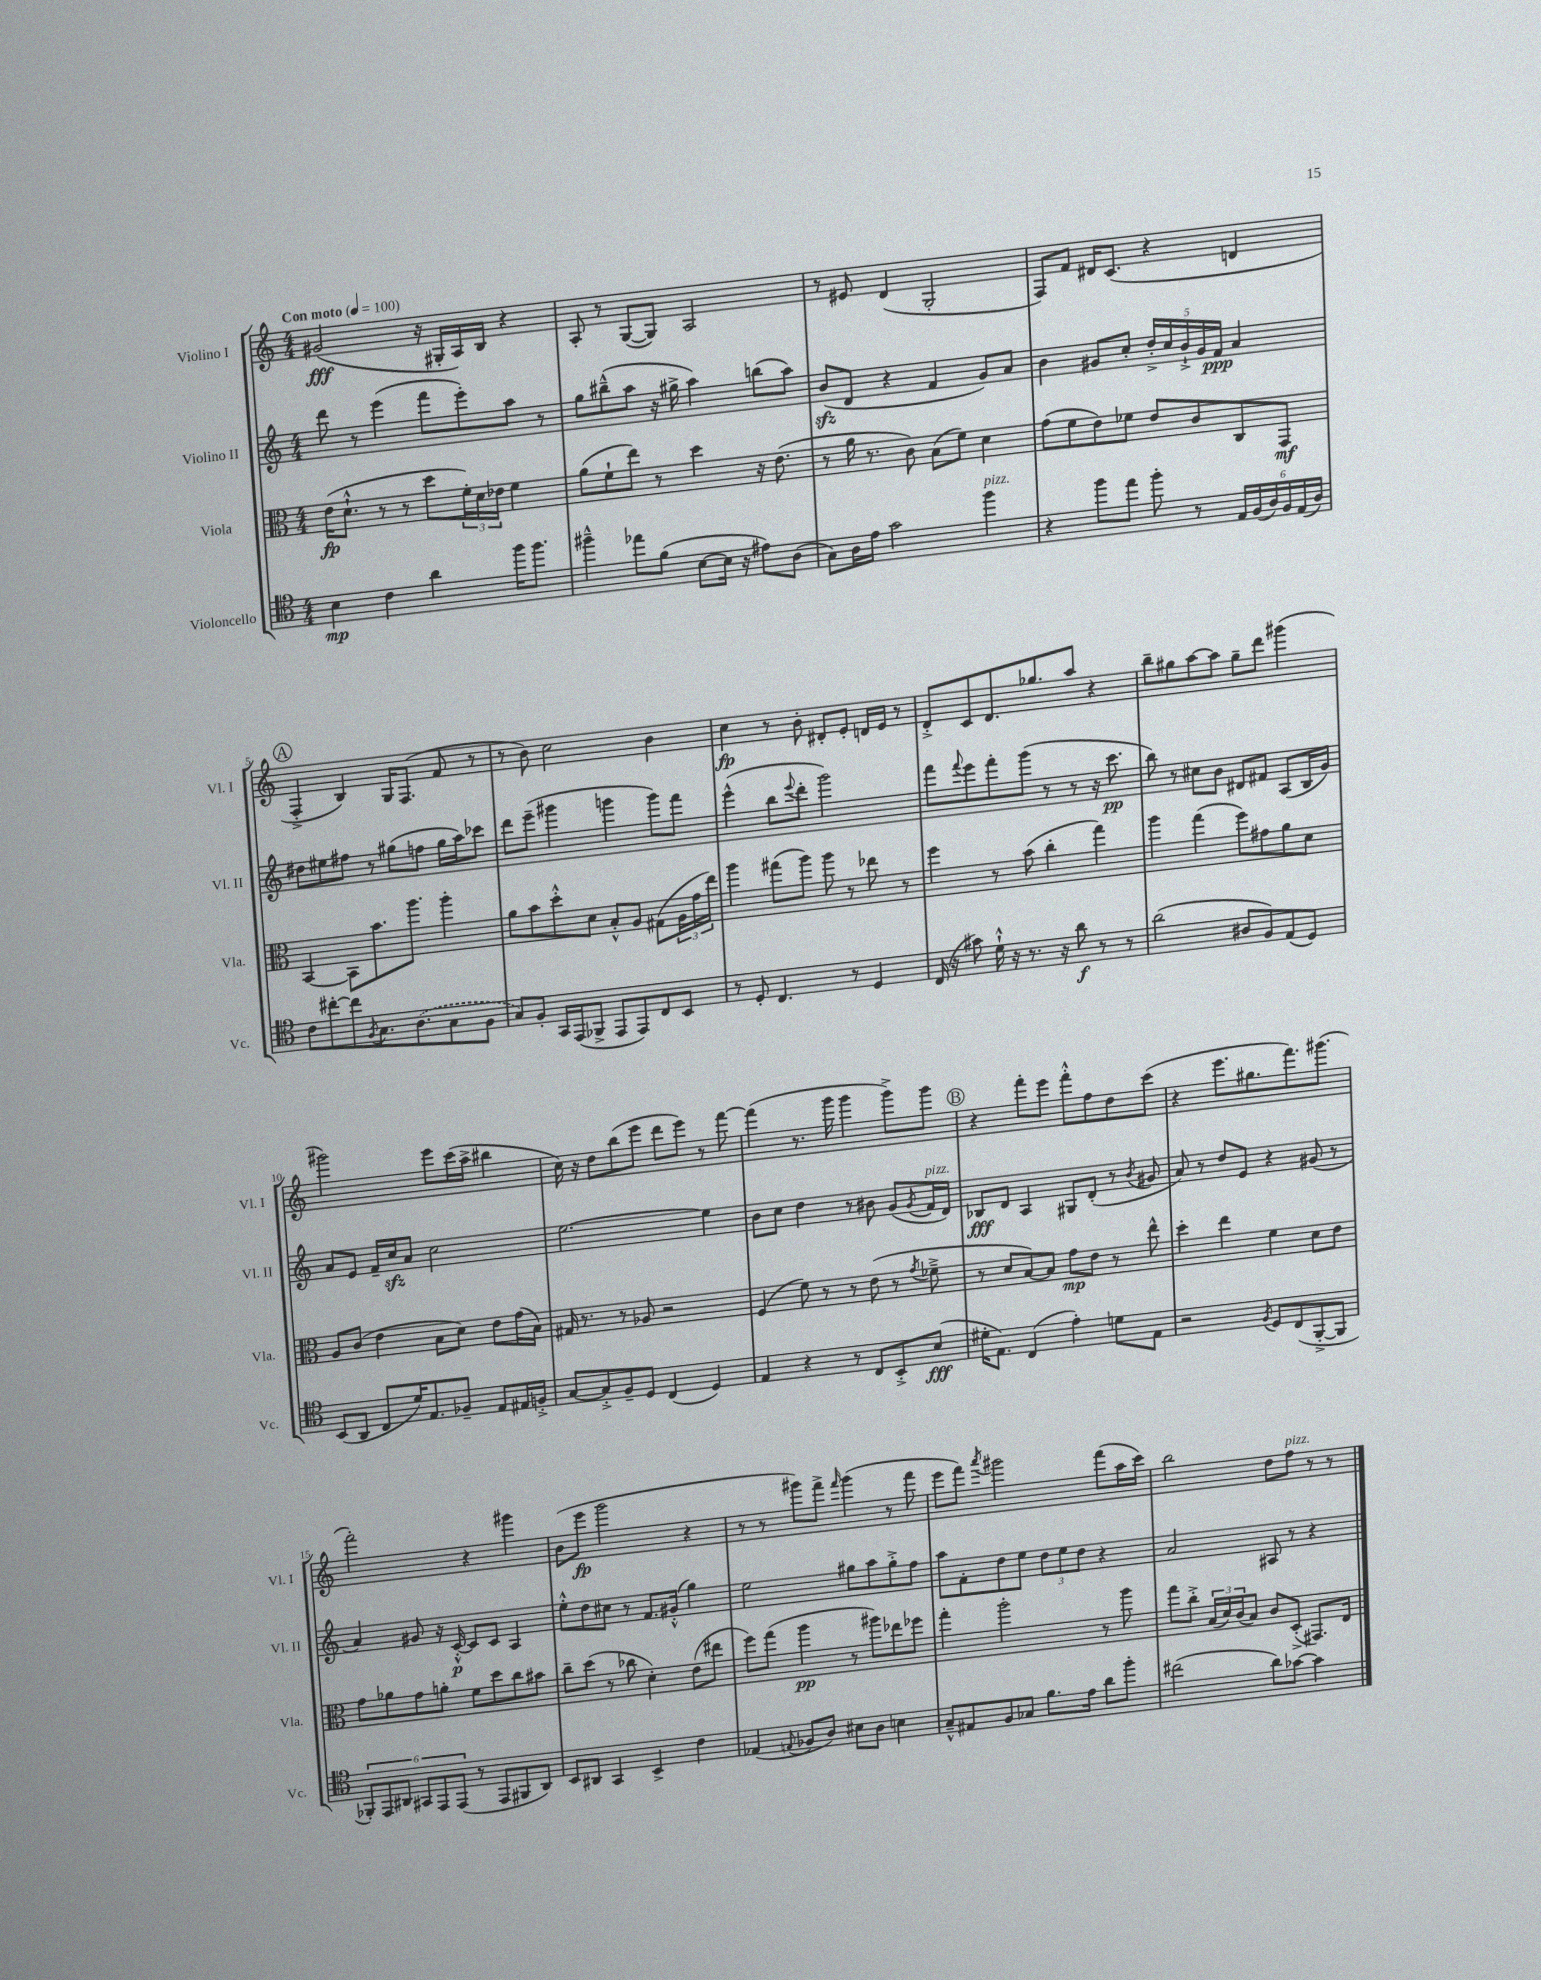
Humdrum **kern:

**kern	**dynam	**kern	**dynam	**kern	**dynam	**kern	**dynam
*part4	*part4	*part3	*part3	*part2	*part2	*part1	*part1
*staff4	*staff4	*staff3	*staff3	*staff2	*staff2	*staff1	*staff1
*I"Violoncello	*	*I"Viola	*	*I"Violino II	*	*I"Violino I	*
*I'Vc.	*	*I'Vla.	*	*I'Vl. II	*	*I'Vl. I	*
*clefC4	*	*clefC3	*	*clefG2	*	*clefG2	*
*k[]	*	*k[]	*	*k[]	*	*k[]	*
*M4/4	*	*M4/4	*	*M4/4	*	*M4/4	*
*MM100	*	*MM100	*	*MM100	*	*MM100	*
=1	=1	=1	=1	=1	=1	=1	=1
!	!	!	!	!	!	!LO:TX:a:B:t=Con moto	!
4B\	mp	(16e\KL	fp	8ddd\	.	(2g#X/	fff
.	.	8.d`^^\J	.	.	.	.	.
.	.	.	.	8r	.	.	.
4c\	.	8r	.	(4eee\	.	.	.
.	.	8r	.	.	.	.	.
4a\	.	8dd\L	.	8fff\L	.	16r	.
.	.	.	.	.	.	16G#X'/LL	.
.	.	24f'\L)	.	8eee'\)	.	16A/)	.
.	.	24d\	.	.	.	.	.
.	.	.	.	.	.	16B/JJ	.
.	.	24e-X\JJ	.	.	.	.	.
16ff\KL	.	4f\	.	8aa\J	.	4r	.
8.ff\J	.	.	.	.	.	.	.
.	.	.	.	8r	.	.	.
=2	=2	=2	=2	=2	=2	=2	=2
4ff#X~^^\	.	(8a\L	.	8gg\L	.	8A'/	.
.	.	8f`\	.	(8bb#X~^^\	.	8r	.
8ee-X\L	.	8ee\J)	.	8aa\J	.	([8G/L	.
(8f\J	.	8r	.	16r	.	8G/J])	.
.	.	.	.	16gg#X^\	.	.	.
[8B\L	.	4dd\	.	4aa\)	.	2A/	.
16B\Jk]	.	.	.	.	.	.	.
16r	.	.	.	.	.	.	.
8e#X\L)	.	16r	.	(8bbn\L	.	.	.
.	.	(8.e\	.	.	.	.	.
(8A\J	.	.	.	8aa\J)	.	.	.
=3	=3	=3	=3	=3	=3	=3	=3
8G\L)	.	8r	.	(8bzz/L	.	8r	.
16A\L	.	16a\	.	8d/J	.	8e#X/	.
16e\JJ	.	8.r	.	.	.	.	.
2g\	.	.	.	4r	.	(4d/	.
.	.	8c\)	.	.	.	.	.
.	.	(8B\L	.	4f/	.	2G'/	.
.	.	8f\J)	.	.	.	.	.
!LO:TX:a:i:t=pizz.	!	!	!	!	!	!	!
4ff\	.	4d\	.	8g/L)	.	.	.
.	.	.	.	8a/J	.	.	.
=4	=4	=4	=4	=4	=4	=4	=4
4r	.	(8g\L	.	4b\	.	8F/L)	.
.	.	8f\	.	.	.	8f/J	.
8ff\L	.	8e\)	.	8g#X/L	.	16d#X/KL	.
.	.	.	.	.	.	(8.c/J	.
8ee\J	.	8f-X\J	.	8cc'/J	.	.	.
8ff'\	.	8e/L	.	20dd'^/LL	.	4r	.
.	.	.	.	20cc/	.	.	.
.	.	.	.	20b`^/	.	.	.
8r	.	8c/	.	.	.	.	.
.	.	.	.	20g#/	.	.	.
.	.	.	.	20f/JJ	ppp	.	.
24E/LL	.	8C/	.	4a/	.	4dn/	.
(24F/	.	.	.	.	.	.	.
24A/)	.	.	.	.	.	.	.
24F/	.	8GG/J	mf	.	.	.	.
(24E/	.	.	.	.	.	.	.
24A/JJ)	.	.	.	.	.	.	.
!!LO:LB:g=z
!!LO:REH:place=s1:t=A
=5	=5	=5	=5	=5	=5	=5	=5
8c\L	.	[4BB/	.	8dd#X\L	.	4F'^/	.
[8cc#X'\	.	.	.	8ee#X\	.	.	.
8cc#\]	.	8BB\L]	.	8ff#X\J	.	4B/)	.
8qF/	.	.	.	.	.	.	.
8.G\	.	8.b\	.	8r	.	.	.
.	.	.	.	(8gg#X\L	.	16G/KL	.
(8.A\	.	8.aa\J	.	.	.	(8.F/J	.
.	.	.	.	8ffn\J	.	.	.
8G\	.	4aa'\	.	16gg#\LL	.	8f/	.
.	.	.	.	16aa\J)	.	.	.
8F\J	.	.	.	8ccc-X\J	.	8r	.
=6	=6	=6	=6	=6	=6	=6	=6
8G/L)	.	8a\L	.	8ddd\L	.	8r	.
8F'/J	.	8b\	.	(8eee~\J	.	8b\)	.
16GG/LL	.	8dd'^^\	.	4ggg#X\	.	2cc\	.
(16EE/J	.	.	.	.	.	.	.
8FF-X^/J	.	8d\J	.	.	.	.	.
8EE/L	.	8B'^^/L	.	4gggn\	.	.	.
8EE/)	.	8A/J	.	.	.	.	.
8C/	.	(8G#X\L	.	8ggg\L)	.	4b\	.
8BB/J	.	24A\L	.	8fff\J	.	.	.
.	.	24g\	.	.	.	.	.
.	.	24ee\JJ)	.	.	.	.	.
=7	=7	=7	=7	=7	=7	=7	=7
8r	.	4aa\	.	(4eee^^\	.	4cc\	fp
8D'/	.	.	.	.	.	.	.
4.C/	.	(8gg#X\L	.	8bb\L	.	8r	.
.	.	.	.	8qqeee/	.	.	.
.	.	8aa\J)	.	8ddd'\J	.	8b'\	.
.	.	8aa\	.	2ggg\)	.	8d#X'/L	.
8r	.	8r	.	.	.	8e'/J	.
4D/	.	8ee-X\	.	.	.	16dn/LL	.
.	.	.	.	.	.	16e/JJ	.
.	.	8r	.	.	.	8r	.
=8	=8	=8	=8	=8	=8	=8	=8
(16C/	.	4ff\	.	8fff\L	.	8d'^/L	.
16r	.	.	.	.	.	.	.
.	.	.	.	8qqfff/	.	.	.
8g#X\)	.	.	.	8eee\	.	8c/	.
16d`^^\	.	8r	.	8fff'\	.	8.d/	.
16r	.	.	.	.	.	.	.
8.r	.	(8b\	.	(8ggg\J	.	.	.
.	.	.	.	.	.	8.gg-X/	.
.	.	4cc'\	.	8r	.	.	.
16r	.	.	.	.	.	.	.
8a\	f	.	.	8r	.	8aa/J	.
8r	.	4gg\)	.	16r	.	4r	.
.	.	.	.	8.ccc\	pp	.	.
8r	.	.	.	.	.	.	.
=9	=9	=9	=9	=9	=9	=9	=9
(2a\	.	4aa\	.	8bb\)	.	8bb~\L	.
.	.	.	.	8r	.	8gg#X\	.
.	.	(4gg\	.	8cc#X\L	.	[8aa\	.
.	.	.	.	8b\J	.	8aa\J]	.
8A#X/L	.	8ff\L)	.	8d#X/L	.	8gg#~\L	.
8F/)	.	8g#X\	.	8f#X/J	.	8ddd\J	.
(8E/	.	8a\	.	(8A/L	.	(4ggg#X\	.
8D/J)	.	8d\J	.	16B/L	.	.	.
.	.	.	.	16g/JJ)	.	.	.
!!LO:LB:g=z
=10	=10	=10	=10	=10	=10	=10	=10
(8BB/L	.	8A/L	.	8a/L	.	2ggg#X\)	.
8AA/J	.	(8c/J	.	8e/J	.	.	.
8C/L	.	4e\	.	16f~/LL	.	.	.
.	.	.	.	16cczz/J	.	.	.
16d/K)	.	.	.	8a/J	.	.	.
8.E/	.	.	.	.	.	.	.
.	.	8B\L	.	2cc\	.	8eee\L	.
8F-X~/J	.	8d\J)	.	.	.	(16ccc\L	.
.	.	.	.	.	.	16aa^\JJ	.
8E/L	.	8e\L	.	.	.	4bb#X\	.
16E#X/L	.	(16g\L	.	.	.	.	.
16Fn'^/JJ	.	16B\JJ)	.	.	.	.	.
=11	=11	=11	=11	=11	=11	=11	=11
[8G/L	.	16G#X/	.	[2.ee\	.	16cc\)	.
.	.	8.r	.	.	.	16r	.
8G'^/]	.	.	.	.	.	8dd\L	.
8F~/	.	8r	.	.	.	(8bb\	.
8D/J	.	8A-X/	.	.	.	8eee\J	.
(4C/	.	2r	.	.	.	8ddd\L	.
.	.	.	.	.	.	8eee\J)	.
4D/)	.	.	.	4ee\]	.	8r	.
.	.	.	.	.	.	[8fff\	.
=12	=12	=12	=12	=12	=12	=12	=12
4E/	.	(4F/	.	8b\L	.	(4fff\]	.
.	.	.	.	8cc\J	.	.	.
4r	.	8f\)	.	4dd\	.	8.r	.
.	.	8r	.	.	.	.	.
.	.	.	.	.	.	16ggg\	.
8r	.	8r	.	8r	.	4ggg\	.
8C/L	.	(8e\	.	8b#X\	.	.	.
8BB'^/	.	8r	.	(8g/L	.	8ggg^\L)	.
.	.	8qg/	.	8qg/	.	.	.
!	!	!	!	!LO:TX:a:i:t=pizz.	!	!	!
(8B/J	fff	8f-X~^\	.	16f/L	.	8ggg\J	.
.	.	.	.	16d/JJ)	.	.	.
!!LO:REH:place=s1:t=B
=13	=13	=13	=13	=13	=13	=13	=13
16d#X'\KL	.	8r	.	8B-X/L	fff	4r	.
8.E\J)	.	.	.	.	.	.	.
.	.	8d/L	.	8d/J	.	.	.
(4C/	.	[8B/)	.	4A/	.	8fff'\L	.
.	.	8B/J]	.	.	.	8eee\J	.
4e'\)	.	8g\L	mp	8G#X/L	.	8fff'^^\L	.
.	.	8e\J	.	(8d'/J	.	8ff\	.
8dn\L	.	8r	.	8r	.	8dd\	.
.	.	.	.	8qb/	.	.	.
8E\J	.	8ee^^\	.	8g#X/	.	(8ccc\J	.
=14	=14	=14	=14	=14	=14	=14	=14
2r	.	4dd'\	.	8a/)	.	4r	.
.	.	.	.	8r	.	.	.
.	.	4ee\	.	8dd/L	.	8.eee\L	.
.	.	.	.	8e/J	.	.	.
.	.	.	.	.	.	8.gg#X\	.
8qF/	.	.	.	.	.	.	.
8D/L	.	4f\	.	4r	.	.	.
(8C/	.	.	.	.	.	8.fff\)	.
[8FF'^/	.	8d\L	.	(8g#X/	.	.	.
.	.	.	.	.	.	(8.ggg#X\J	.
8FF/J]	.	8e\J	.	8r	.	.	.
!!LO:LB:g=z
=15	=15	=15	=15	=15	=15	=15	=15
12FF-X'/L)	.	8g\L	.	4a/)	.	2fff'\)	.
12EE/	.	.	.	.	.	.	.
.	.	8a-X\	.	.	.	.	.
12AA#X/J	.	.	.	.	.	.	.
12GG#X/L	.	8g\	.	8g#X/	.	.	.
12EE/	.	.	.	.	.	.	.
.	.	8an'\J	.	16r	.	.	.
(12EE/J	.	.	.	.	.	.	.
.	.	.	.	[16c'^^/	p	.	.
8r	.	8f\L	.	8c/L]	.	4r	.
8EE/L	.	8dd\	.	8c/J	.	.	.
8FF#X/	.	8cc\	.	4A/	.	4ggg#X\	.
8AA#/J)	.	8b#X\J	.	.	.	.	.
=16	=16	=16	=16	=16	=16	=16	=16
8BB/L	.	8cc~\L	.	8ee'^^\L	.	(8b\L	.
8AA#X/J	.	(8dd\J	.	8dd\	.	8eee\J	fp
4GG/	.	8r	.	8cc#X\J	.	2ggg\	.
.	.	8cc-X\	.	8r	.	.	.
4BB^/	.	4d'\)	.	8.f/L	.	.	.
.	.	.	.	(16g#X'^^/Jk	.	.	.
4c\	.	(8e\L	.	4gg\)	.	4r	.
.	.	8ee#X\J	.	.	.	.	.
=17	=17	=17	=17	=17	=17	=17	=17
(4E-X/	.	8ff\L)	.	2ee\	.	8r	.
.	.	(8gg\J	.	.	.	8r	.
8qqEn/	.	.	.	.	.	.	.
8F-X/L	.	4aa\	pp	.	.	8ggg#X\L)	.
8A/J)	.	.	.	.	.	8fff^\J	.
.	.	.	.	.	.	16qqfff/	.
8B#X\L	.	8r	.	8gg#X\L	.	(4ggg#\	.
8A\J	.	8aa#X\L)	.	8aa\	.	.	.
4Bn\	.	8ee-X\	.	8gg#'^\	.	8r	.
.	.	8ff-X\J	.	8ff\J	.	8fff\	.
=18	=18	=18	=18	=18	=18	=18	=18
8G~^^/L	.	4gg'\	.	8aa\L	.	8eee\L	.
8E#X/	.	.	.	8f'\	.	8fff\J)	.
.	.	.	.	.	.	8qaaa/	.
8F/	.	2aa'\	.	8dd\	.	2ggg#X\	.
8G-X/J	.	.	.	8ee\J	.	.	.
8.f\L	.	.	.	12dd\L	.	.	.
.	.	.	.	12ee\	.	.	.
.	.	.	.	12dd\J	.	.	.
16e\Jk	.	.	.	.	.	.	.
8a\L	.	8r	.	4r	.	(8fff\L	.
8ff'\J	.	8aa\	.	.	.	16aa\L	.
.	.	.	.	.	.	16ccc\JJ)	.
=19	=19	=19	=19	=19	=19	=19	=19
(2cc#X\	.	8gg\L	.	2a/	.	2bb\	.
.	.	8cc'^\J	.	.	.	.	.
.	.	(24B/LL	.	.	.	.	.
.	.	24d/)	.	.	.	.	.
.	.	(24c/J	.	.	.	.	.
.	.	8B/J)	.	.	.	.	.
8a\L)	.	8c/L	.	8A#X/	.	8dd\L	.
!	!	!	!	!	!	!LO:TX:a:i:t=pizz.	!
[8g-X\J	.	(8D'^/J	.	8r	.	8ff\J	.
4g-\]	.	8.GG#X/L)	.	4r	.	8r	.
.	.	.	.	.	.	8r	.
.	.	16E/Jk	.	.	.	.	.
==	==	==	==	==	==	==	==
*-	*-	*-	*-	*-	*-	*-	*-
